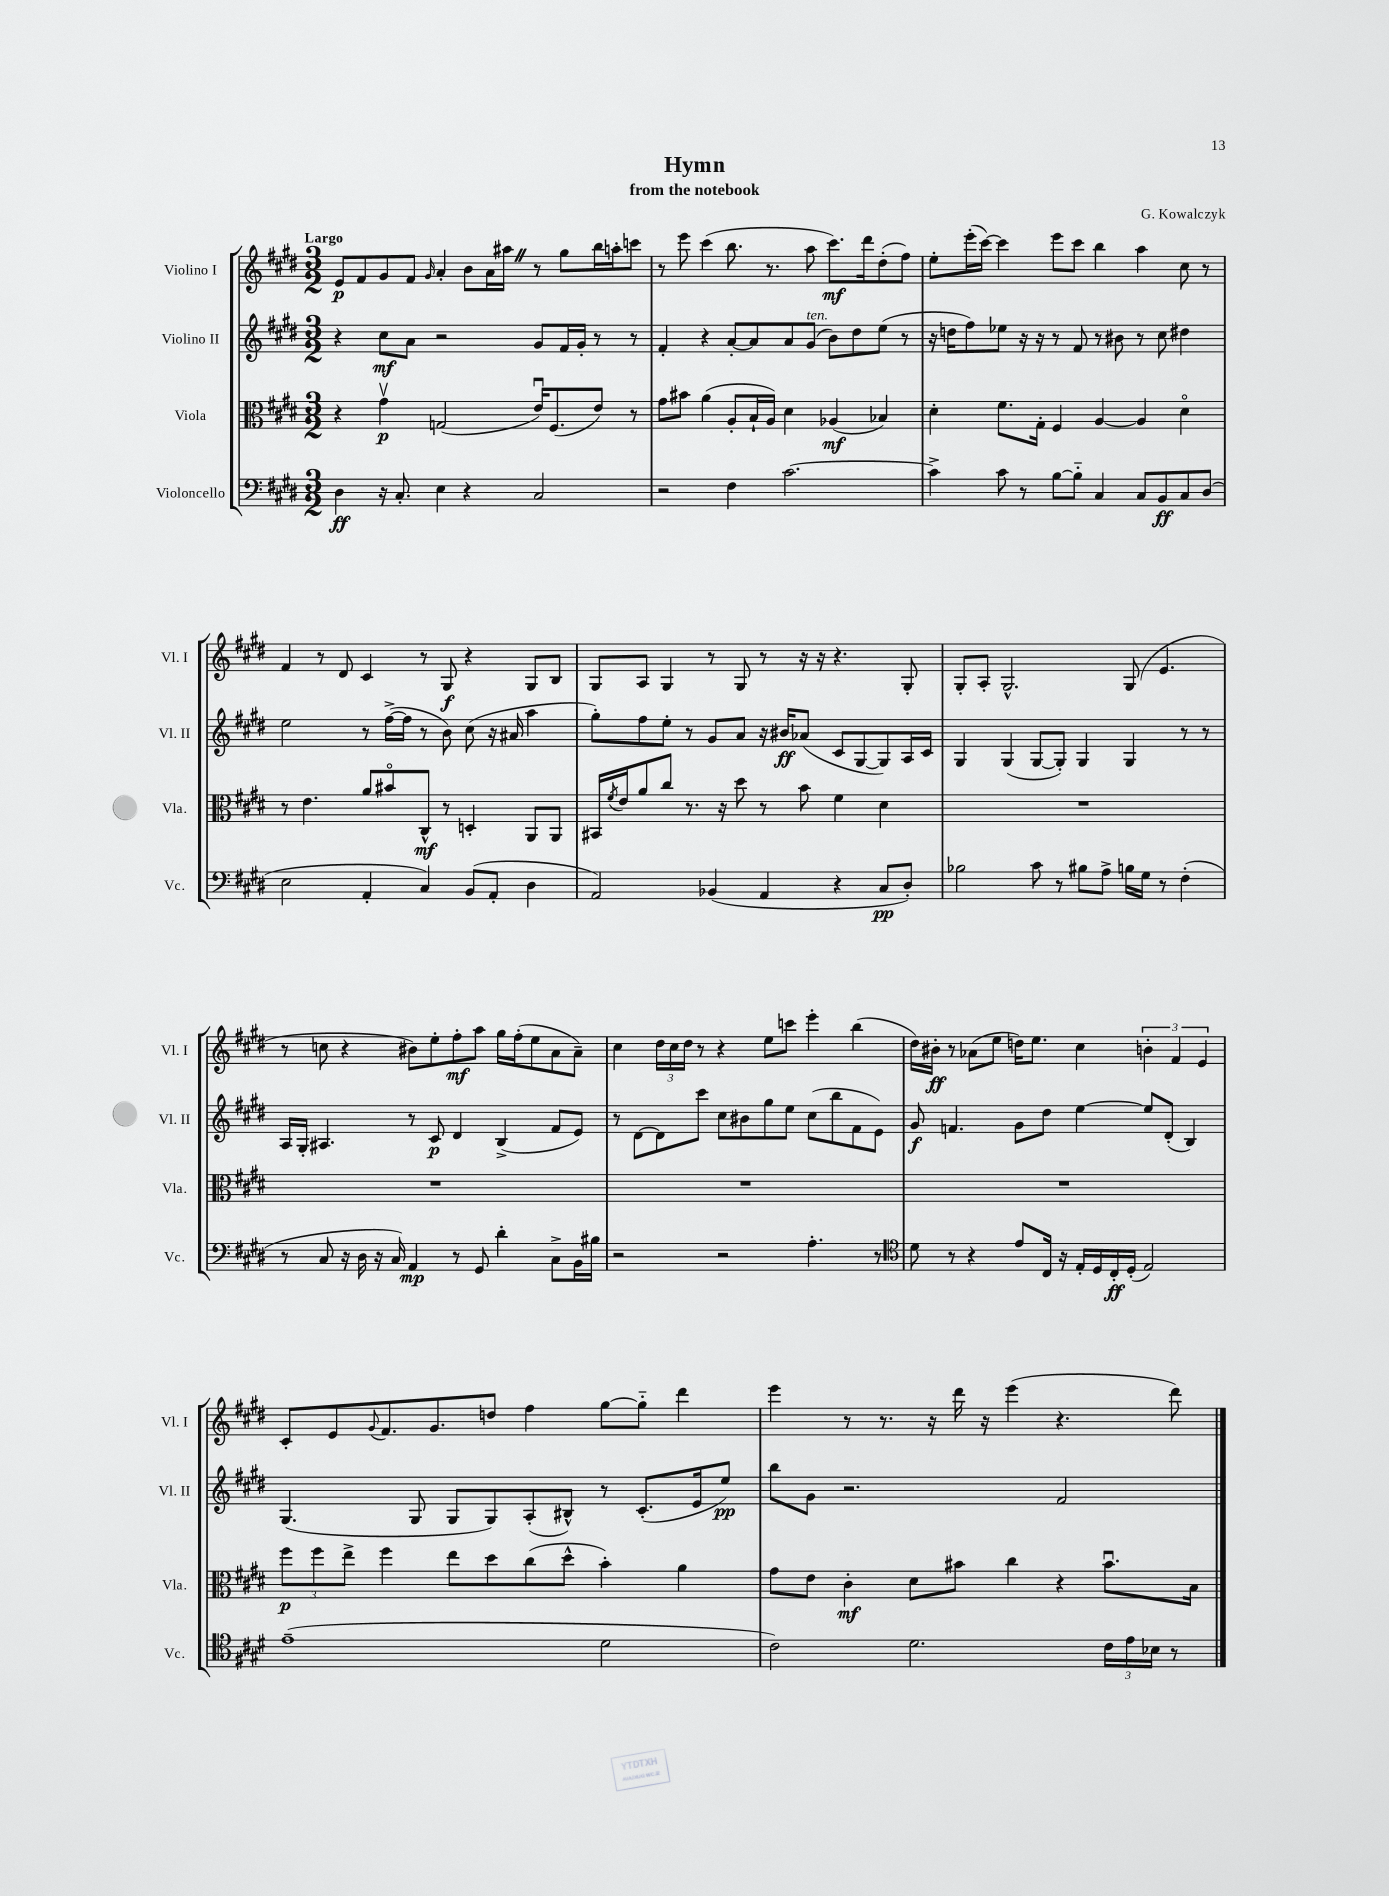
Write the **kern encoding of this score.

**kern	**dynam	**kern	**dynam	**kern	**dynam	**kern	**dynam
*part4	*part4	*part3	*part3	*part2	*part2	*part1	*part1
*staff4	*staff4	*staff3	*staff3	*staff2	*staff2	*staff1	*staff1
*I"Violoncello	*	*I"Viola	*	*I"Violino II	*	*I"Violino I	*
*I'Vc.	*	*I'Vla.	*	*I'Vl. II	*	*I'Vl. I	*
*clefF4	*	*clefC3	*	*clefG2	*	*clefG2	*
*k[f#c#g#d#]	*	*k[f#c#g#d#]	*	*k[f#c#g#d#]	*	*k[f#c#g#d#]	*
*M3/2	*	*M3/2	*	*M3/2	*	*M3/2	*
=1	=1	=1	=1	=1	=1	=1	=1
!	!	!	!	!	!	!LO:TX:a:B:t=Largo	!
4D#\	ff	4r	.	4r	.	8e/L	p
.	.	.	.	.	.	8f#/	.
16r	.	4g#v\	p	8cc#\L	mf	8g#/	.
8.C#'/	.	.	.	.	.	.	.
.	.	.	.	8a\J	.	8f#/J	.
.	.	.	.	.	.	16qqg#/	.
4E\	.	(2Gn/	.	2r	.	4a'/	.
4r	.	.	.	.	.	8b\L	.
.	.	.	.	.	.	16a\L	.
.	.	.	.	.	.	16aa#XZ\JJ	.
2C#/	.	16eu/KL)	.	8g#/L	.	8r	.
.	.	(8.F#/	.	.	.	.	.
.	.	.	.	16f#/L	.	8gg#\L	.
.	.	.	.	16g#'/JJ	.	.	.
.	.	8e/J)	.	8r	.	16bb\L	.
.	.	.	.	.	.	16aan'\J	.
.	.	8r	.	8r	.	8cccn\J	.
=2	=2	=2	=2	=2	=2	=2	=2
2r	.	8g#\L	.	4f#'/	.	8r	.
.	.	8b#X\J	.	.	.	8eee\	.
.	.	(4a\	.	4r	.	(4ccc#\	.
4F#\	.	8A'/L	.	[8a'/L	.	8.bb\	.
.	.	16B`/L	.	8a/]	.	.	.
.	.	16A/JJ)	.	.	.	8.r	.
[2.c#\	.	4d#\	.	8a/	.	.	.
!	!	!	!	!LO:TX:a:i:t=ten.	!	!	!
.	.	.	.	(8g#/J	.	8aa\	.
.	.	(4A-X/	mf	8b\L)	.	8.ccc#\L)	mf
.	.	.	.	8dd#\	.	.	.
.	.	.	.	.	.	16ddd#\k	.
.	.	4B-X/)	.	(8ee\J	.	(8dd#'\	.
.	.	.	.	8r	.	8ff#\J)	.
=3	=3	=3	=3	=3	=3	=3	=3
4c#^\]	.	4d#'\	.	16r	.	8ee'\L	.
.	.	.	.	16ddn\KL	.	.	.
.	.	.	.	8ff#\)	.	(16eee'\L	.
.	.	.	.	.	.	[16ccc#\JJ)	.
8c#\	.	8.f#\L	.	8ee-X\J	.	4ccc#\]	.
8r	.	.	.	16r	.	.	.
.	.	16G#'\Jk	.	16r	.	.	.
[8B\L	.	4F#/	.	8r	.	8eee\L	.
8B\J]	.	.	.	8f#/	.	8ccc#\J	.
4C#/	.	[4A/	.	8r	.	4bb\	.
.	.	.	.	8b#X\	.	.	.
8C#/L	.	4A/]	.	8r	.	4aa\	.
8BB/	ff	.	.	8cc#\	.	.	.
8C#/	.	4d#\	.	4dd#X\	.	8cc#\	.
(8D#/J	.	.	.	.	.	8r	.
!!LO:LB:g=z
=4	=4	=4	=4	=4	=4	=4	=4
2E\	.	8r	.	2ee\	.	4f#/	.
.	.	4.e\	.	.	.	.	.
.	.	.	.	.	.	8r	.
.	.	.	.	.	.	8d#/	.
4AA'/	.	8a/L	.	8r	.	4c#/	.
.	.	8b#X/	.	([16ff#^\LL	.	.	.
.	.	.	.	16ff#\JJ]	.	.	.
4C#/)	.	8C#^^/J	mf	8r	.	8r	.
.	.	8r	.	8b\)	.	8G#/	f
(8BB/L	.	4Dn'/	.	(8cc#\	.	4r	.
8AA'/J	.	.	.	16r	.	.	.
.	.	.	.	16a#X/	.	.	.
4D#\	.	8AA/L	.	4aa\	.	8G#/L	.
.	.	8AA/J	.	.	.	8B/J	.
=5	=5	=5	=5	=5	=5	=5	=5
2AA/)	.	16BB#X/LL	.	8gg#'\L)	.	8G#/L	.
.	.	8qf#/	.	.	.	.	.
.	.	16e/J	.	.	.	.	.
.	.	8a/	.	8ff#\	.	8A/J	.
.	.	8cc#/J	.	8ee'\J	.	4G#/	.
.	.	8.r	.	8r	.	.	.
(4BB-X/	.	.	.	8g#/L	.	8r	.
.	.	16r	.	.	.	.	.
.	.	8dd#\	.	8a/J	.	8G#/	.
4AA/	.	8r	.	16r	.	8r	.
.	.	.	.	16b#X/KL	ff	.	.
.	.	8b\	.	(8a-X/J	.	16r	.
.	.	.	.	.	.	16r	.
4r	.	4f#\	.	8c#/L	.	4.r	.
.	.	.	.	[8G#/	.	.	.
8C#/L	pp	4d#\	.	8G#/])	.	.	.
8D#'/J)	.	.	.	16A/L	.	8G#'/	.
.	.	.	.	16c#/JJ	.	.	.
=6	=6	=6	=6	=6	=6	=6	=6
2B-X\	.	1.r	.	4G#/	.	8G#'/L	.
.	.	.	.	.	.	8A'/J	.
.	.	.	.	(4G#/	.	2.G#^^/	.
8c#\	.	.	.	[8G#/L	.	.	.
8r	.	.	.	8G#'/J])	.	.	.
8B#X\L	.	.	.	4G#/	.	.	.
8A^\J	.	.	.	.	.	.	.
16Bn\LL	.	.	.	4G#/	.	(8G#/	.
16G#\JJ	.	.	.	.	.	.	.
8r	.	.	.	.	.	4.e/	.
(4F#'\	.	.	.	8r	.	.	.
.	.	.	.	8r	.	.	.
!!LO:LB:g=z
=7	=7	=7	=7	=7	=7	=7	=7
8r	.	1.r	.	16A/LL	.	8r	.
.	.	.	.	16G#'/JJ	.	.	.
8C#/	.	.	.	4.A#X/	.	8ccn\	.
16r	.	.	.	.	.	4r	.
16D#\	.	.	.	.	.	.	.
16r	.	.	.	.	.	.	.
16C#/)	.	.	.	.	.	.	.
4AA/	mp	.	.	8r	.	8b#X\L)	.
.	.	.	.	8c#/	p	8ee'\	.
8r	.	.	.	4d#/	.	8ff#'\	mf
8GG#/	.	.	.	.	.	8aa\J	.
4d#'\	.	.	.	(4B^/	.	16gg#\LL	.
.	.	.	.	.	.	(16ff#'\J	.
.	.	.	.	.	.	8ee\	.
8C#^\L	.	.	.	8f#/L	.	8a\	.
16BB\L	.	.	.	8e/J)	.	8a~\J)	.
16B#X\JJ	.	.	.	.	.	.	.
=8	=8	=8	=8	=8	=8	=8	=8
2r	.	1.r	.	8r	.	4cc#\	.
.	.	.	.	[8d#\L	.	.	.
.	.	.	.	8d#\]	.	24dd#\LL	.
.	.	.	.	.	.	24cc#\	.
.	.	.	.	.	.	24dd#\JJ	.
.	.	.	.	8ccc#\J	.	8r	.
2r	.	.	.	8cc#\L	.	4r	.
.	.	.	.	8b#X\	.	.	.
.	.	.	.	8gg#\	.	8ee\L	.
.	.	.	.	8ee\J	.	8cccn\J	.
4.A'\	.	.	.	(8cc#\L	.	4eee'\	.
.	.	.	.	8bb\	.	.	.
.	.	.	.	8f#\	.	(4bb\	.
8r	.	.	.	8e\J)	.	.	.
=9	=9	=9	=9	=9	=9	=9	=9
*clefC4	*	*	*	*	*	*	*
8d#\	.	1.r	.	8g#/	f	16dd#\LL)	.
.	.	.	.	.	.	16b#X'\JJ	ff
8r	.	.	.	4.fn/	.	8r	.
4r	.	.	.	.	.	(8a-X\L	.
.	.	.	.	.	.	8ee\J	.
8e/L	.	.	.	8g#\L	.	16ddn\KL)	.
.	.	.	.	.	.	8.ee\J	.
16C#/Jk	.	.	.	8dd#\J	.	.	.
16r	.	.	.	.	.	.	.
16E'/LL	.	.	.	[4ee\	.	4cc#\	.
16D#/	.	.	.	.	.	.	.
16C#'/	ff	.	.	.	.	.	.
(16D#'/JJ	.	.	.	.	.	.	.
2E/)	.	.	.	8ee/L]	.	6bn'\	.
.	.	.	.	(8d#'/J	.	.	.
.	.	.	.	.	.	6f#/	.
.	.	.	.	4B/)	.	.	.
.	.	.	.	.	.	6e/	.
!!LO:LB:g=z
=10	=10	=10	=10	=10	=10	=10	=10
(1e~	.	12ff#\L	p	(4.G#/	.	8c#'/L	.
.	.	12ff#\	.	.	.	.	.
.	.	.	.	.	.	8e/	.
.	.	12ee^\J	.	.	.	.	.
.	.	.	.	.	.	8qqg#/	.
.	.	4ff#\	.	.	.	8.f#/	.
.	.	.	.	8G#/	.	.	.
.	.	.	.	.	.	8.g#/	.
.	.	8ee\L	.	8G#/L	.	.	.
.	.	8dd#\	.	8G#/)	.	8ddn/J	.
.	.	(8cc#\	.	(8A'/	.	4ff#\	.
.	.	8dd#^^\J	.	8B#X^^/J)	.	.	.
2d#\	.	4b'\)	.	8r	.	[8gg#\L	.
.	.	.	.	(8.c#'/L	.	8gg#\J]	.
.	.	4a\	.	.	.	4ddd#\	.
.	.	.	.	16e/k	.	.	.
.	.	.	.	8ee/J)	pp	.	.
=11	=11	=11	=11	=11	=11	=11	=11
2c#\)	.	8g#\L	.	8bb\L	.	4eee\	.
.	.	8e\J	.	8g#\J	.	.	.
.	.	4c#'\	mf	2.r	.	8r	.
.	.	.	.	.	.	8.r	.
2.d#\	.	8d#\L	.	.	.	.	.
.	.	.	.	.	.	16r	.
.	.	8b#X\J	.	.	.	16ddd#\	.
.	.	.	.	.	.	16r	.
.	.	4cc#\	.	.	.	(4eee\	.
.	.	4r	.	2f#/	.	4.r	.
24c#\LL	.	8.b#u\L	.	.	.	.	.
24e\	.	.	.	.	.	.	.
24B-X\JJ	.	.	.	.	.	.	.
8r	.	.	.	.	.	8ddd#\)	.
.	.	16B\Jk	.	.	.	.	.
==	==	==	==	==	==	==	==
*-	*-	*-	*-	*-	*-	*-	*-
